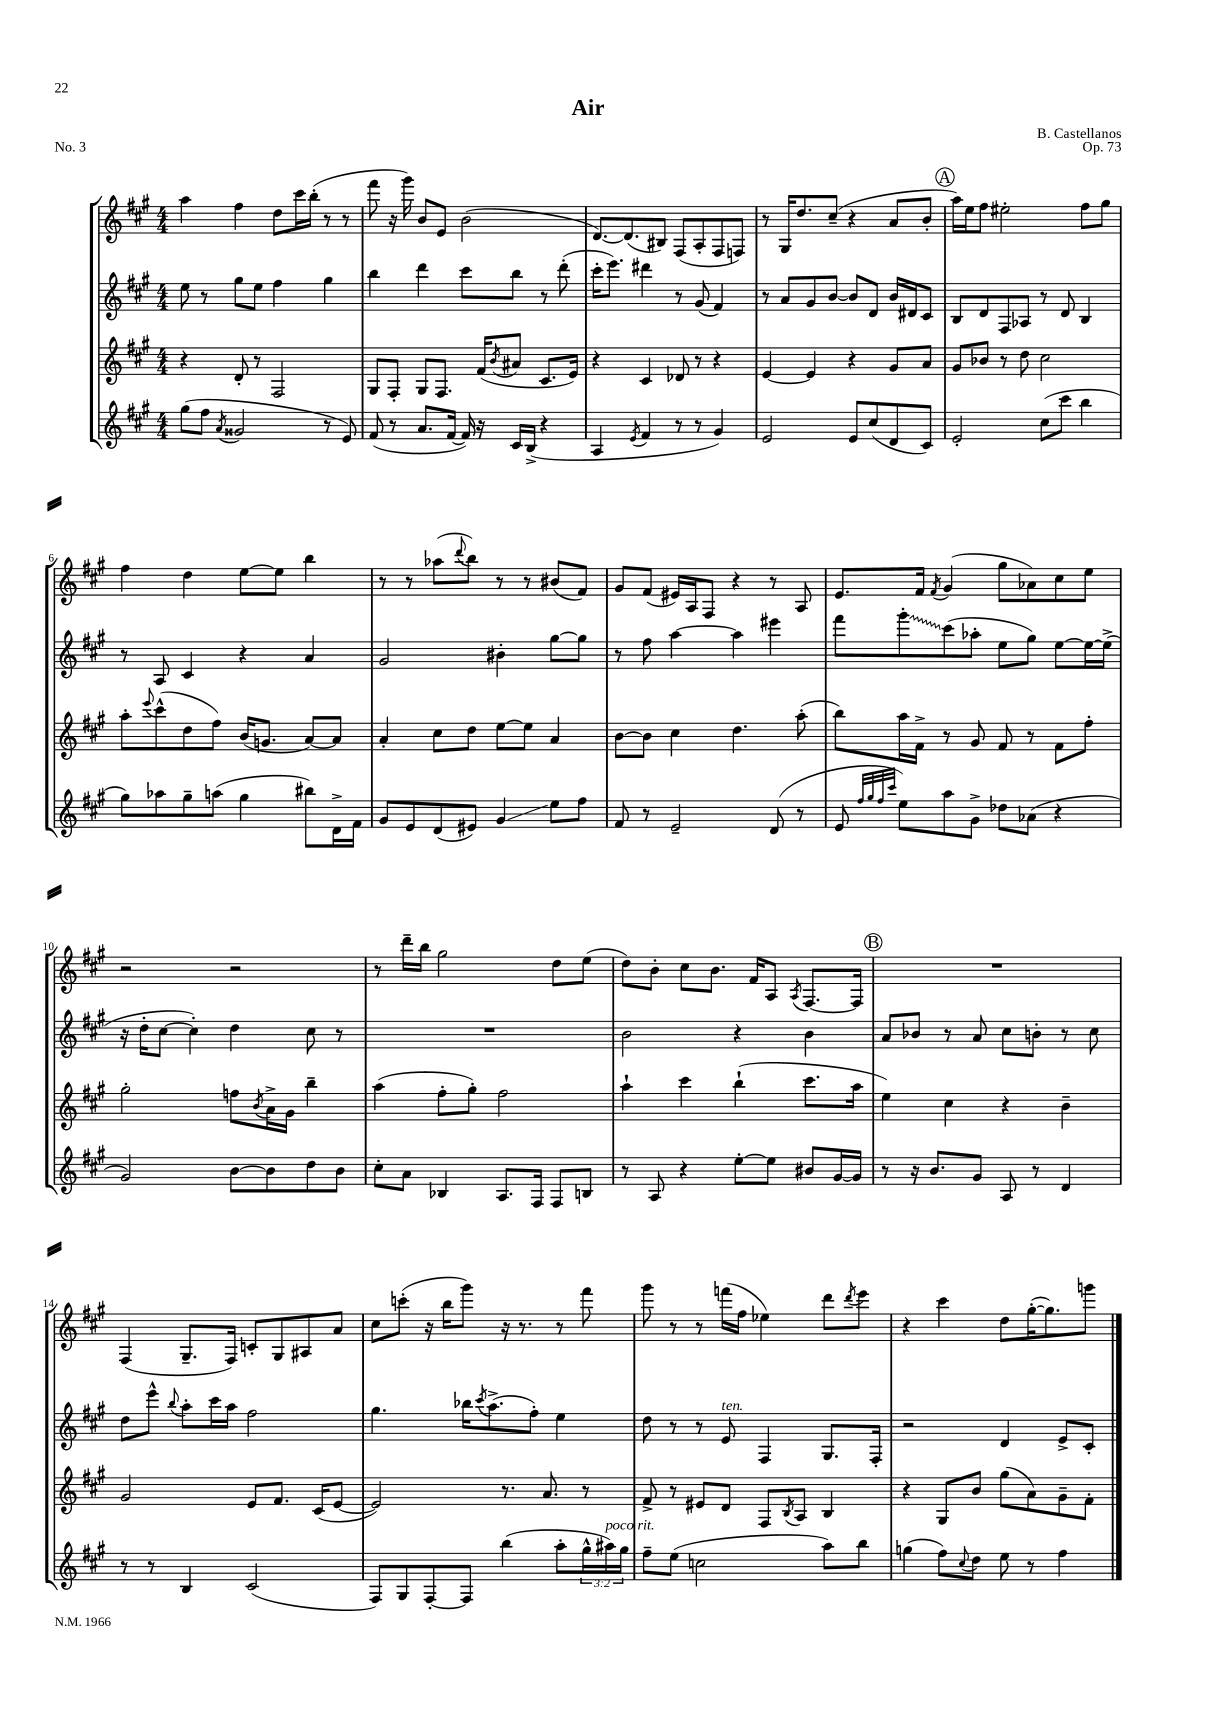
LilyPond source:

\header { title = "Air" composer = "B. Castellanos" opus = "Op. 73" piece = "No. 3" }
<<
\new StaffGroup <<
\new Staff = "s0" {
    \clef treble \key a \major \numericTimeSignature \time 4/4
    a''4 fis''4 d''8 cis'''16 b''16-.( r8 r8 |
    fis'''8 r16 gis'''16) b'8 e'8 b'2( |
    d'8.~) d'8.( bis8) fis8( a8-. fis8 f8) |
    r8 gis16 d''8. cis''8--( r4 a'8 b'8-. |
    \mark \markup { \circle "A" } a''16) e''16 fis''8 eis''2-. fis''8 gis''8 |
    fis''4 d''4 e''8~ e''8 b''4 |
    r8 r8 aes''8( \appoggiatura { d'''8 } b''8) r8 r8 bis'8( fis'8) |
    gis'8 fis'8( eis'16) a16 fis8 r4 r8 a8 |
    e'8. fis'16 \acciaccatura { fis'8 } gis'4( gis''8 aes'8) cis''8 e''8 |
    r2 r2 |
    r8 d'''16-- b''16 gis''2 d''8 e''8( |
    d''8) b'8-. cis''8 b'8. fis'16 a8 \acciaccatura { a8 } fis8.~ fis16 |
    \mark \markup { \circle "B" } R1 |
    fis4( gis8.-- fis16) c'8-. gis8 ais8 a'8 |
    cis''8 c'''8-.( r16 b''16 gis'''8) r16 r8. r8 fis'''8 |
    gis'''8 r8 r8 f'''16( fis''16 ees''4) d'''8 \acciaccatura { d'''8 } e'''8 |
    r4 cis'''4 d''8 gis''16~-.( gis''8.) g'''8 \bar "|." |
}
\new Staff = "s1" {
    \clef treble \key a \major \numericTimeSignature \time 4/4
    e''8 r8 gis''8 e''8 fis''4 gis''4 |
    b''4 d'''4 cis'''8 b''8 r8 d'''8-.( |
    cis'''16-. e'''8.) dis'''4 r8 gis'8( fis'4) |
    r8 a'8 gis'8 b'8~ b'8 d'8 b'16 dis'16 cis'8 |
    \mark \markup { \circle "A" } b8 d'8 fis8 aes8 r8 d'8 b4 |
    r8 a8 cis'4 r4 a'4 |
    gis'2 bis'4-. gis''8~ gis''8 |
    r8 fis''8 a''4~ a''4 eis'''4 |
    fis'''8 \once \override Glissando.style = #'zigzag gis'''8-.\glissando cis'''8( aes''8-. e''8 gis''8) e''8~ e''16~ e''16->( |
    r16 d''16-. cis''8~ cis''4-.) d''4 cis''8 r8 |
    R1 |
    b'2 r4 b'4 |
    \mark \markup { \circle "B" } a'8 bes'8 r8 a'8 cis''8 b'8-. r8 cis''8 |
    d''8 e'''8-^ \appoggiatura { b''8 } a''8-. cis'''16 a''16 fis''2 |
    gis''4. bes''16 \acciaccatura { cis'''8 } a''8.->( fis''8-.) e''4 |
    d''8 r8 r8 e'8^\markup { \italic "ten." } fis4 gis8. fis16-. |
    r2 d'4 e'8-> cis'8-. \bar "|." |
}
\new Staff = "s2" {
    \clef treble \key a \major \numericTimeSignature \time 4/4
    r4 d'8-. r8 fis2 |
    gis8 fis8-. gis8 fis8. fis'16( \acciaccatura { b'8 } ais'8 cis'8. e'16) |
    r4 cis'4 des'8 r8 r4 |
    e'4~ e'4 r4 gis'8 a'8 |
    \mark \markup { \circle "A" } gis'8 bes'8 r8 d''8 cis''2 |
    a''8-. \appoggiatura { e'''8 } cis'''8-^( d''8 fis''8) b'16( g'8. a'8~) a'8 |
    a'4-. cis''8 d''8 e''8~ e''8 a'4 |
    b'8~ b'8 cis''4 d''4. a''8-.( |
    b''8) a''16 fis'16-> r8 gis'8 fis'8 r8 fis'8 fis''8-. |
    gis''2-. f''8 \acciaccatura { b'8 } a'16-> gis'16 b''4-- |
    a''4( fis''8-. gis''8-.) fis''2 |
    a''4-! cis'''4 b''4-!( cis'''8. a''16 |
    \mark \markup { \circle "B" } e''4) cis''4 r4 b'4-- |
    gis'2 e'8 fis'8. cis'16( e'8~ |
    e'2) r8. a'8. r8 |
    fis'8-> r8 eis'8 d'8 fis8 \acciaccatura { b8 } a8 b4 |
    r4 gis8 b'8 gis''8( a'8) gis'8-- fis'8-. \bar "|." |
}
\new Staff = "s3" {
    \clef treble \key a \major \numericTimeSignature \time 4/4 \override Staff.TupletNumber.text = #tuplet-number::calc-fraction-text
    gis''8( fis''8 \acciaccatura { a'8 } gisis'2 r8 e'8) |
    fis'8( r8 a'8. fis'16~ fis'16) r16 cis'16 b16->( r4 |
    a4 \acciaccatura { e'8 } fis'4 r8 r8 gis'4) |
    e'2 e'8 cis''8( d'8 cis'8) |
    \mark \markup { \circle "A" } e'2-. cis''8( cis'''8 b''4 |
    gis''8) aes''8 gis''8-- a''8( gis''4 bis''8) d'16-> fis'16 |
    gis'8 e'8 d'8( eis'8) gis'4\glissando e''8 fis''8 |
    fis'8 r8 e'2-- d'8( r8 |
    e'8 \grace { fis''32 gis''32 fis''32 cis'''32 } e''8) a''8 gis'8-> des''8 aes'8( r4 |
    gis'2) b'8~ b'8 d''8 b'8 |
    cis''8-. a'8 bes4 a8. fis16 fis8 b8 |
    r8 a8 r4 e''8~-. e''8 bis'8 gis'16~ gis'16 |
    \mark \markup { \circle "B" } r8 r16 b'8. gis'8 a8 r8 d'4 |
    r8 r8 b4 cis'2( |
    fis8) gis8 fis8~-. fis8 b''4( a''8-. \tuplet 3/2 { gis''16-^ ais''16^\markup { \italic "poco rit." }) gis''16 } |
    fis''8-- e''8( c''2 a''8) b''8 |
    g''4( fis''8) \appoggiatura { cis''8 } d''8 e''8 r8 fis''4 \bar "|." |
}
>>
>>
